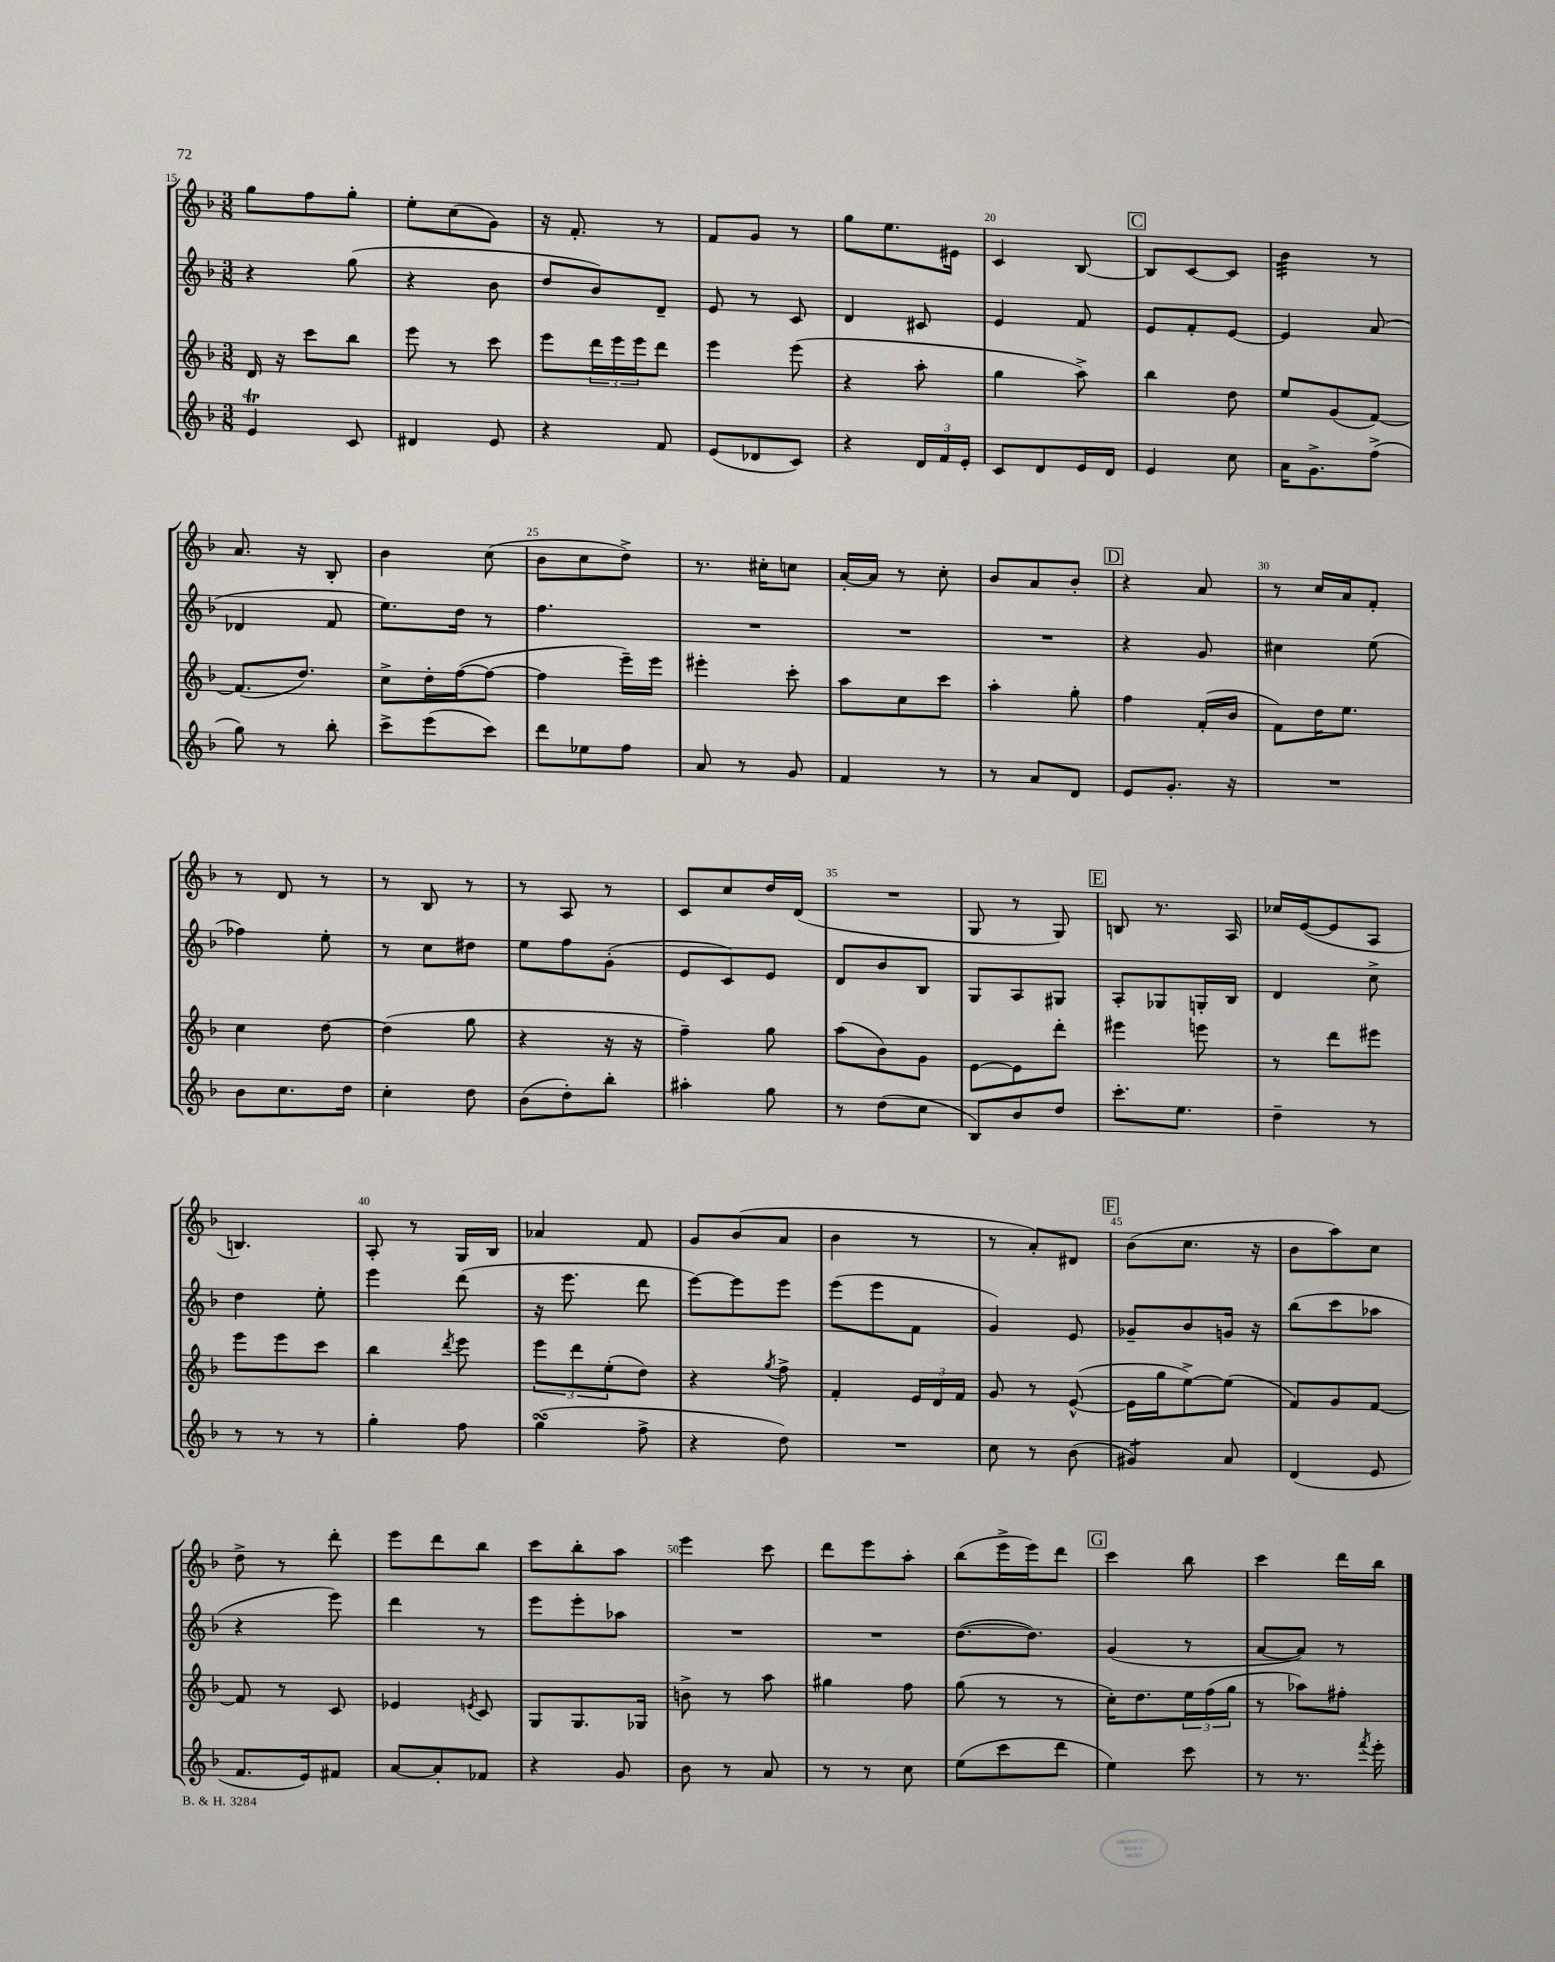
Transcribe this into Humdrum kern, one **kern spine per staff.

**kern	**kern	**kern	**kern
*staff4	*staff3	*staff2	*staff1
*clefG2	*clefG2	*clefG2	*clefG2
*k[b-]	*k[b-]	*k[b-]	*k[b-]
*M3/8	*M3/8	*M3/8	*M3/8
4e	16d	4r	8gg
.	16r	.	.
.	8ccc	.	8ff
8c	8bb-	(8gg	8gg'
=	=	=	=
4d#	8eee	4r	8ee'
.	8r	.	(8cc
8e	8ccc	8b-	8g)
=	=	=	=
4r	8eee	8dd	16r
.	.	.	8.f'
.	24ddd	8b-)	.
.	24eee	.	.
.	24eee	.	.
8f	8ddd	8d~	8r
=	=	=	=
(8e	4eee	8e	8f
8d-	.	8r	8g
8c)	(8eee	8c	8r
=	=	=	=
4r	4r	4d	8gg
.	.	.	8.ee
24d	8aa'	8c#	.
24f	.	.	.
.	.	.	16e#
24e'	.	.	.
=	=	=	=
8c	4gg	4e	4c
8d	.	.	.
16e	8aa^)	8f	[8B-
16d	.	.	.
=	=	=	=
4e	4bb-	8e	8B-]
.	.	8f'	[8c
8cc	8dd	[8e	8c]
=	=	=	=
16a	8ee	4e]	4b-
8.g^	.	.	.
.	(8g	.	.
(8ff^	[8f)	(8a	8r
=	=	=	=
8gg)	(8.f]	4d-	8.a
8r	.	.	.
.	8.dd)	.	16r
8bb-'	.	8f	8B-'
=	=	=	=
8ccc^	8cc^	8.ee)	4b-
(8eee	16dd'	.	.
.	([16ff	16dd	.
8ccc)	8ff_	8r	(8cc
=	=	=	=
8ddd	4ff]	4.ff	8b-
8ee-	.	.	8cc
8ff	16eee~)	.	8dd^)
.	16eee	.	.
=	=	=	=
8a	4eee#'	4.r	8.r
8r	.	.	.
.	.	.	16cc#'
8g	8ccc'	.	8cc
=	=	=	=
4f	8aa	4.r	[16a'
.	.	.	16a]
.	8cc	.	8r
8r	8ccc	.	8cc'
=	=	=	=
8r	4aa'	4.r	8b-
8a	.	.	8a
8d	8gg'	.	8b-'
=	=	=	=
8e	4ff	4r	4r
8.g'	.	.	.
.	(16f'	8g	8a
16r	16b-	.	.
=	=	=	=
4.r	8f)	4cc#	8r
.	16dd	.	16cc
.	8.ee	.	16a
.	.	(8ee	8f'
=	=	=	=
8b-	4cc	4ff-)	8r
8.cc	.	.	8d
.	[8dd	8ee'	8r
16dd	.	.	.
=	=	=	=
4cc'	(4dd]	8r	8r
.	.	8cc	8B-
8dd	8gg	8dd#	8r
=	=	=	=
(8b-	4r	8ee	8r
8dd')	.	8ff	8A
8bb-'	16r	(8g'	8r
.	16r	.	.
=	=	=	=
4aa#'	4ff~)	8e	8c
.	.	8c)	8cc
8gg	8gg	8e	16dd
.	.	.	(16d
=	=	=	=
8r	(8aa	8d	4.r
(8dd	8b-)	8b-	.
8cc	8g	8B-	.
=	=	=	=
8B-)	[8e	8G	8G
8b-	8e]	8A	8r
8dd	8ddd'	8G#	8G)
=	=	=	=
8.ccc'	4eee#	8A'	8B
.	.	8G-	8.r
8.ee	.	.	.
.	8eee	16G'	.
.	.	16B-	16A
=	=	=	=
4dd~	8r	4d	16cc-
.	.	.	([16e
.	8ddd	.	8e]
8r	8eee#	8cc^	8A
=	=	=	=
8r	8eee	4dd	4.B)
8r	8eee	.	.
8r	8ccc	8ee'	.
=	=	=	=
4gg'	4bb-	4eee	8A'
.	.	.	8r
.	8qddd	.	.
8ff	8eee	(8ddd	16G
.	.	.	16B-
=	=	=	=
(4gg	12eee	16r	4a-
.	.	8.eee	.
.	12ddd	.	.
.	(12ee'	.	.
8ff^	8dd)	8ddd	8f
=	=	=	=
4r	4r	[8eee)	8g
.	.	8eee]	(8b-
.	8qgg	.	.
8dd)	8ff^	8eee	8a
=	=	=	=
4.r	4f'	(8eee	4b-
.	.	8eee	.
.	24e	8f	8r
.	24d	.	.
.	24f	.	.
=	=	=	=
8cc	8g	4g)	8r
8r	8r	.	8a')
(8b-	([8e^^	8e	8d#
=	=	=	=
4g#)	16e]	8g-~	(8b-
.	16gg	.	.
.	[8ee^)	8b-	8.cc
8a	(8ee]	16g	.
.	.	16r	16r
=	=	=	=
(4d	8f)	(8bb-	8b-
.	8g	8ccc	8aa)
8e	[8f	8aa-	8cc
=	=	=	=
8.f	8f]	4r	8dd^
.	8r	.	8r
16e)	.	.	.
8f#	8c	8eee)	8ddd'
=	=	=	=
[8a	4e-	4ddd	8eee
8a']	.	.	8ddd
.	8qe	.	.
8f-	8c	8r	8bb-
=	=	=	=
4r	8G	8eee	8ccc
.	8.G	8eee'	8bb-'
8g	.	8aa-	8aa
.	16G-	.	.
=	=	=	=
8b-	8b^	4.r	4eee
8r	8r	.	.
8a	8aa	.	8ccc
=	=	=	=
8r	4gg#	4.r	8ddd
8r	.	.	8eee
8cc	8ff	.	8aa'
=	=	=	=
(8ee	(8gg	([8.dd	(8bb-
8ccc	8r	.	16eee^
.	.	8.dd])	16eee)
8ddd	8r	.	8ddd
=	=	=	=
4ee)	16cc')	(4g	4ccc
.	8.dd	.	.
8ccc	24ee	8r	8bb-
.	(24ff	.	.
.	24gg	.	.
=	=	=	=
8r	8r	[8a	4ccc
8.r	8aa-)	8a])	.
.	8ff#'	8r	16ddd
8qfff	.	.	.
16eee'	.	.	16bb-
==	==	==	==
*-	*-	*-	*-
